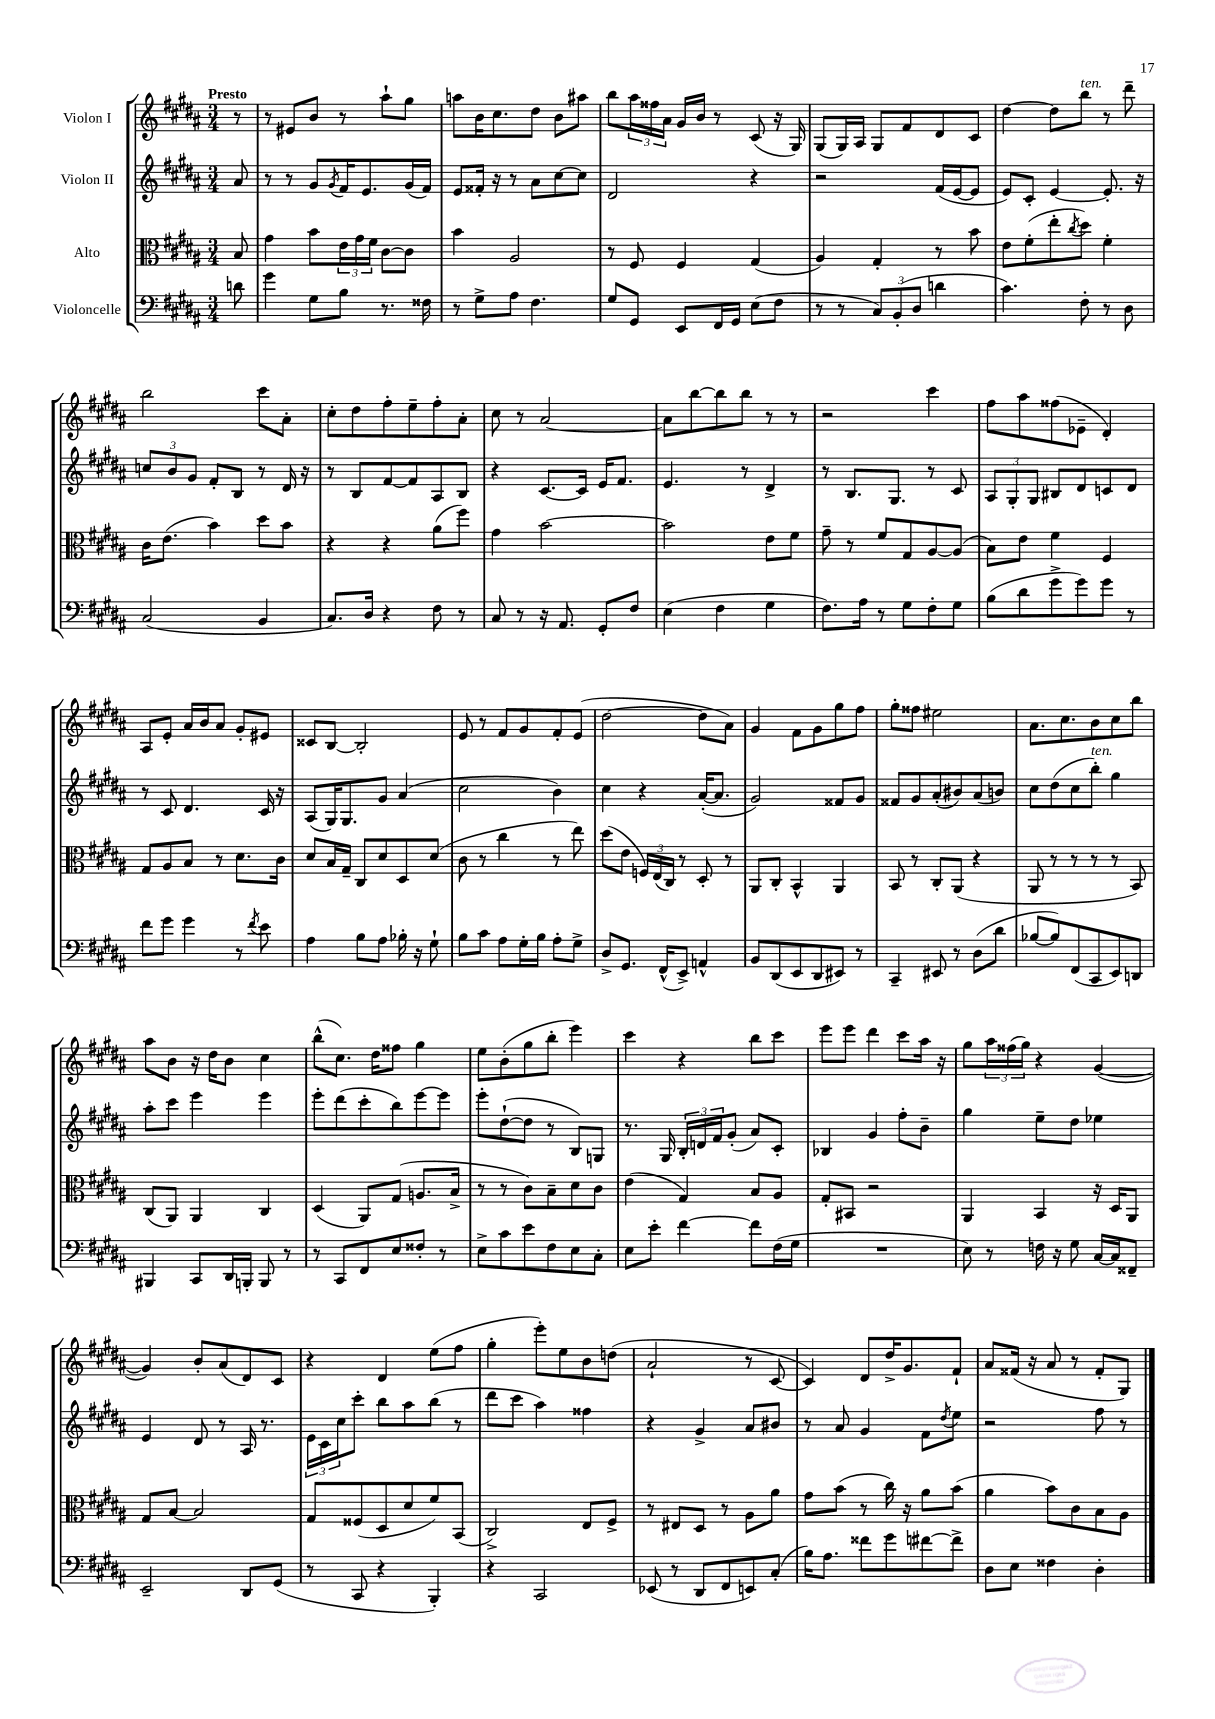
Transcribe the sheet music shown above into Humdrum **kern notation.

**kern	**kern	**kern	**kern
*staff4	*staff3	*staff2	*staff1
*clefF4	*clefC3	*clefG2	*clefG2
*k[f#c#g#d#a#]	*k[f#c#g#d#a#]	*k[f#c#g#d#a#]	*k[f#c#g#d#a#]
*M3/4	*M3/4	*M3/4	*M3/4
8d\	8B/	8a#/	8r
=	=	=	=
4g#\	4g#\	8r	8r
.	.	8r	8e#/L
8G#\L	8b\L	8g#/L	8b/J
.	.	8qg#/	.
8B\J	24e\L	16f#/K	8r
.	24g#\	.	.
.	.	8.e/	.
.	24f#\JJ	.	.
8.r	[8c#\L	.	8aa#`\L
.	8c#\]J	(16g#/L	8gg#\J
16F##\	.	16f#/JJ)	.
=	=	=	=
8r	4b\	8e/L	8aa\L
8G#^\L	.	16f##'/Jk	16b\K
.	.	16r	8.cc#\
8A#\J	2A#/	8r	.
4.F#\	.	8a#\L	8dd#\J
.	.	[8cc#\	8b\L
.	.	8cc#\]J	8aa#\J
=	=	=	=
8G#/L	8r	2d#/	8bb\L
8GG#/J	8F#/	.	24aa#\L
.	.	.	24ff##\
.	.	.	24a#\JJ
8EE/L	4F#/	.	16g#/LL
.	.	.	16b/JJ
16FF#/L	.	.	8r
16GG#/JJ	.	.	.
(8E\L	(4G#/	4r	(8c#/
8F#\J	.	.	16r
.	.	.	16G#/)
=	=	=	=
8r	4A#/)	2r	(8G#/L
8r	.	.	16G#/L)
.	.	.	16A#/JJ
12C#/L)	4G#'/	.	8G#/L
(12BB'/	.	.	.
.	.	.	8f#/
12D#/J	.	.	.
4d\	8r	(16f#/LL	8d#/
.	.	[16e/J	.
.	8b\	8e/]J	8c#/J
=	=	=	=
4.c#\)	8e\L	8e/L)	[4dd#\
.	(8f#'\	8c#'/J	.
.	8ee'\	[4e/	8dd#\]L
.	8qcc#/	.	.
8F#'\	8dd#\J)	.	8bb\J
8r	4f#'\	8.e'/]	8r
8D#\	.	.	8ddd#~\
.	.	16r	.
=	=	=	=
(2C#/	16c#\LK	12cc/L	2bb\
.	(8.e\J	.	.
.	.	12b/	.
.	.	12g#/J	.
.	4b\)	8f#'/L	.
.	.	8B/J	.
4BB/	8dd#\L	8r	8ccc#\L
.	8b\J	16d#/	8a#'\J
.	.	16r	.
=	=	=	=
8.C#/L)	4r	8r	8cc#'\L
.	.	8B/L	8dd#\
16D#/Jk	.	.	.
4r	4r	[8f#/	8ff#'\
.	.	8f#/]	8ee~\
8F#\	(8a#\L	8A#/	8ff#'\
8r	8ff#\J)	8B/J	8a#'\J
=	=	=	=
8C#/	4g#\	4r	8cc#\
8r	.	.	8r
16r	[2b\	[8.c#/L	[2a#/
8.AA#/	.	.	.
.	.	16c#/]Jk	.
8GG#'/L	.	16e/LK	.
.	.	8.f#/J	.
8F#/J	.	.	.
=	=	=	=
(4E\	2b\]	4.e/	8a#\]L
.	.	.	[8bb\
4F#\	.	.	8bb\]
.	.	8r	8bb\J
4G#\	8e\L	4d#^/	8r
.	8f#\J	.	8r
=	=	=	=
8.F#\L)	8g#~\	8r	2r
.	8r	8.B/L	.
16A#\Jk	.	.	.
8r	8f#/L	.	.
.	.	8.G#/J	.
8G#\L	8G#/	.	.
8F#'\	[8A#/	8r	4ccc#\
8G#\J	(8A#/]J	8c#/	.
=	=	=	=
(8B\L	8B\L)	12A#/L	8ff#\L
.	.	12G#'/	.
8d#\	8e\J	.	8aa#\
.	.	12G#/J	.
8g#^\	4f#\	8B#/L	(8ff##\
8g#\)	.	8d#/	8e-~\J
8g#\J	4F#/	8c/	4d#'/)
8r	.	8d#/J	.
=	=	=	=
8f#\L	8G#/L	8r	8A#/L
8g#\J	8A#/	8c#/	8e'/J
4g#\	8B/J	4.d#/	16a#/LL
.	.	.	16b/J
.	8r	.	8a#/J
8r	8.d#\L	.	8g#'/L
8qf#/	.	.	.
8e\	.	16c#/	8e#/J
.	16c#\Jk	16r	.
=	=	=	=
4A#\	8d#/L	(8A#/L	8c##/L
.	16B/L	16G#/K)	[8B/J
.	16G#~/JJ	8.G#/	.
8B\L	8C#/L	.	2B'/]
8A#\J	8d#/	8g#/J	.
16B-'\	8D#/	(4a#/	.
16r	.	.	.
8G#`\	(8d#/J	.	.
=	=	=	=
8B\L	8c#\	2cc#\	8e/
8c#\J	8r	.	8r
8A#\L	4cc#\	.	8f#/L
16G#'\L	.	.	8g#/
16B\JJ	.	.	.
8A#'\L	8r	4b\)	8f#'/
8G#^\J	8ee\)	.	(8e/J
=	=	=	=
8D#^/L	(8dd#\L	4cc#\	[2dd#\
8.GG#/J	8e\J	.	.
.	24F/LL)	4r	.
.	(24E/	.	.
(16FF#^^/LK	.	.	.
.	24C#/JJ)	.	.
8EE^/J)	8r	.	.
4AA^^/	8D#'/	([16a#'/LK	8dd#\]L
.	.	8.a#/]J	.
.	8r	.	8a#\J)
=	=	=	=
8BB/L	8AA#/L	2g#/)	4g#/
(8DD#/	8C#'/J	.	.
8EE/	4BB^^/	.	8f#\L
8DD#/	.	.	8g#\
8EE#/J)	4AA#/	8f##/L	8gg#\
8r	.	8g#/J	8ff#\J
=	=	=	=
4CC#~/	8BB/	8f##/L	8gg#'\L
.	8r	8g#/	8ff##\J
8EE#/	8C#'/L	(8a#'/	2ee#\
8r	(8AA#/J	8b#/)	.
(8D#\L	4r	(8a#/	.
8d#\J	.	8b/J)	.
=	=	=	=
[8B-/L	8AA#/	8cc#\L	8.a#\L
8B-/])	8r	(8dd#\	.
.	.	.	8.cc#\
(8FF#/	8r	8cc#\	.
8CC#/	8r	8bb'\J)	8b\
8EE/)	8r	4gg#\	8cc#\
8DD/J	8BB/)	.	8bb\J
=	=	=	=
4BBB#/	(8C#/L	8aa#'\L	8aa#\L
.	8AA#/J)	8ccc#\J	8b\J
8CC#/L	4AA#/	4eee\	16r
.	.	.	16dd#\LK
16DD#/L	.	.	8b\J
16BBB'/JJ	.	.	.
8BBB/	4C#/	4eee\	4cc#\
8r	.	.	.
=	=	=	=
8r	(4D#/	8eee'\L	(8bb^^\L
8CC#/L	.	(8ddd#\	8.cc#\J)
8FF#/	8AA#/L)	8ccc#'\	.
.	.	.	16dd#\LK
8E/	(8G#/J	8bb\)	8ff##\J
8F##'/J	8.A/L	[8eee\	4gg#\
8r	.	8eee\]J	.
.	16B^/Jk	.	.
=	=	=	=
8E^\L	8r	8eee'\L	8ee\L
8c#\	8r	([8dd#`\	(8b'\
8e\	8c#\L)	8dd#\]J	8gg#\
8F#\	8B~\	8r	8bb'\J
8E\	8d#\	8B/L)	4eee\)
8C#'\J	8c#\J	8G/J	.
=	=	=	=
8E\L	(4e\	8.r	4ccc#\
8e'\J	.	.	.
.	.	16G#/	.
[4f#\	4G#/)	24B'/LL	4r
.	.	24d/	.
.	.	24f#/J	.
.	.	(8g#'/J	.
8f#\]L	8B/L	8a#/L)	8bb\L
(16F#\L	8A#/J	8c#'/J	8ccc#\J
16G#\JJ	.	.	.
=	=	=	=
2.r	8G#'/L	4B-/	8eee\L
.	8BB#/J	.	8eee\J
.	2r	4g#/	4ddd#\
.	.	8ff#'\L	8ccc#\L
.	.	8b~\J	16aa#\Jk
.	.	.	16r
=	=	=	=
8E\)	4AA#/	4gg#\	8gg#\L
8r	.	.	24aa#\L
.	.	.	(24ff##\
.	.	.	24gg#\JJ)
16F\	4BB/	8ee~\L	4r
16r	.	.	.
8G#\	.	8dd#\J	.
[16C#/LL	16r	4ee-\	([4g#/
16C#/]J	16D#/LK	.	.
8FF##~/J	8AA#/J	.	.
=	=	=	=
2EE~/	8G#/L	4e/	4g#/])
.	[8B/J	.	.
.	2B/]	8d#/	8b'/L
.	.	8r	(8a#/
8DD#/L	.	16A#/	8d#/)
.	.	8.r	.
(8GG#/J	.	.	8c#/J
=	=	=	=
8r	8G#/L	24e\LL	4r
.	.	24c#\	.
.	.	24cc#\J	.
8CC#/	(8F##/	8ccc#'\J	.
4r	8D#/	8bb\L	4d#/
.	8d#/	8aa#\	.
4BBB'/)	8f#/)	(8bb\J	(8ee\L
.	(8BB/J	8r	8ff#\J
=	=	=	=
4r	2C#^/)	8ddd#\L	4gg#'\
.	.	8ccc#\J	.
2CC#/	.	4aa#\)	8eee'\L)
.	.	.	8ee\
.	8E/L	4ff##\	8b\
.	8F#^/J	.	(8dd\J
=	=	=	=
(8EE-/	8r	4r	2a#`/
8r	8E#/L	.	.
8DD#/L	8D#/J	4g#^/	.
8FF#/	8r	.	.
8EE/)	8A#\L	8a#/L	8r
(8C#'/J	8a#\J	8b#/J	[8c#/
=	=	=	=
16B\LK)	8g#\L	8r	4c#/])
8.A#\J	.	.	.
.	(8b\J	8a#/	.
8f##\L	8r	4g#/	8d#/L
8g#\	16cc#\)	.	16dd#^/K
.	16r	.	8.g#/
[8f#\	8a#\L	8f#\L	.
.	.	8qdd#/	.
8f#^\]J	(8b\J	8ee\J	8f#`/J
=	=	=	=
8D#\L	4a#\	2r	8a#/L
8E\J	.	.	(16f##/Jk
.	.	.	16r
4F##\	8b\L)	.	8a#/
.	8c#\	.	8r
4D#'\	8B\	8ff#\	8f##'/L
.	8A#\J	8r	8G#/J)
==	==	==	==
*-	*-	*-	*-
